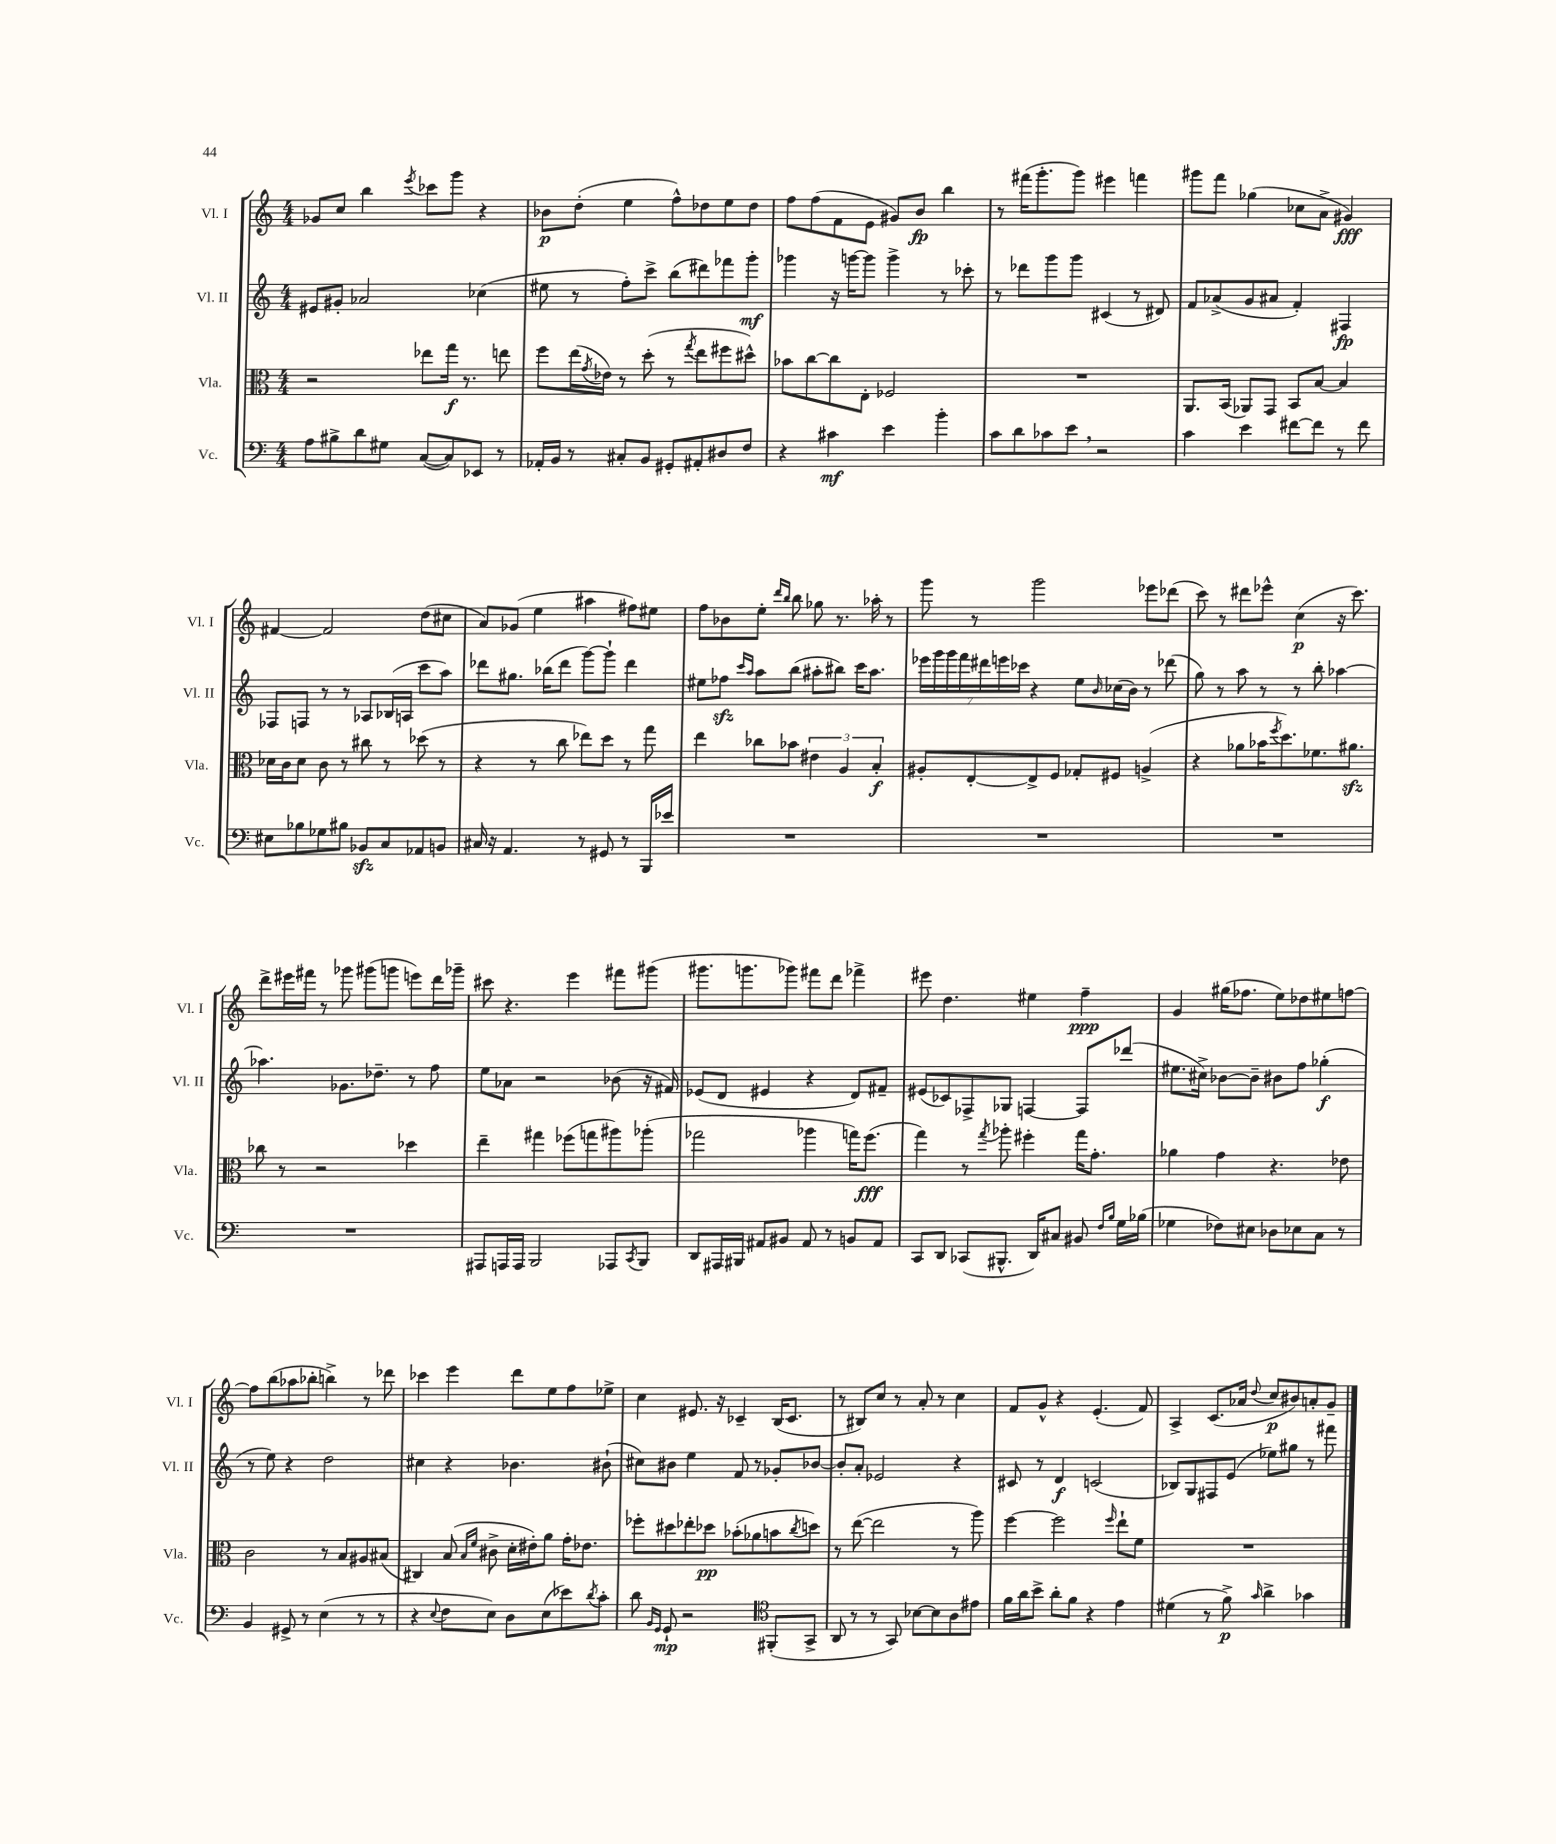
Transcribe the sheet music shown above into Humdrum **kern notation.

**kern	**kern	**kern	**kern
*staff4	*staff3	*staff2	*staff1
*clefF4	*clefC3	*clefG2	*clefG2
*k[]	*k[]	*k[]	*k[]
*M4/4	*M4/4	*M4/4	*M4/4
8A\L	2r	8e#/L	8g-/L
8B#^\	.	8g#'/J	8cc/J
8d\	.	2a-/	4bb\
8G#\J	.	.	.
.	.	.	8qeee/
([8C/L	8ee-\L	.	8ccc-\L
8C/])	16gg\Jk	.	8ggg\J
.	8.r	.	.
8EE-/J	.	(4cc-\	4r
8r	8ee\	.	.
=	=	=	=
16AA-'/LL	8ff\L	8ee#\	8b-\L
16BB/JJ	.	.	.
8r	(16ee\L	8r	(8dd'\J
.	8qg/	.	.
.	16e-\JJ)	.	.
8C#'/L	8r	8ff'\L)	4ee\
8BB/J	(8dd'\	8ccc^\J	.
8GG#'/L	8r	(8bb\L	8ff^^\L)
.	8qgg/	.	.
8AA#'/	8ee\L	8ddd#\)	8dd-\
8D#/	8ff#\	8fff-\	8ee\
8F/J	8dd#^^\J)	8ggg'\J	8dd-\J
=	=	=	=
4r	8b-\L	4ggg-\	8ff\L
.	[8cc\	.	(8ff\
4c#\	8cc\]	16r	8f\
.	.	[16ggg\LK	.
.	8E'\J	8ggg\]J	8e\J
4e\	2F-/	4ggg^\	8g#/L)
.	.	.	8b/J
4b'\	.	8r	4bb\
.	.	8ccc-'\	.
=	=	=	=
8c\L	1r	8r	8r
8d\	.	8ddd-\L	(16fff#\LK
.	.	.	8.ggg'\
8c-\	.	8ggg\	.
8e\J	.	8ggg\J	8ggg\J)
2r	.	(4c#/	4eee#\
.	.	8r	4fff\
.	.	8d#/)	.
=	=	=	=
4c\	8.AA/L	8f/L	8ggg#\L
.	.	(8a-^/	8fff\J
.	(16BB/Jk	.	.
4e\	8AA-/L)	8g/	(4gg-\
.	8GG/J	8a#/J	.
[8f#\L	8BB/L	4f'/)	8cc-\L
8f#\]J	[8B/J	.	8a^\J
8r	4B/]	4F#/	4g#/)
8f#\	.	.	.
=	=	=	=
8E#\L	16d-\LL	8F-/L	[4f#/
.	16c\J	.	.
8B-\	8d-\J	8F/J	.
8G-\	8c\	8r	2f#/]
8B#\J	8r	8r	.
8BB-/L	8cc#\	8A-/L	.
8C/	8r	(16B-/L	.
.	.	16A/JJ	.
8AA-/	(8dd-\	8ccc\L	(8dd\L
8BB/J	8r	8aa\J)	8cc#\J
=	=	=	=
16C#/	4r	8ddd-\L	8a/L)
16r	.	.	.
4.AA/	.	8.gg#\J	(8g-/J
.	8r	.	4ee\
.	.	(16bb-\LK	.
.	8cc\	8ddd-\J	.
8r	8ee-\L)	[8ggg\L)	4aa#\
8GG#/	8dd\J	8ggg`\]J	.
8r	8r	4ddd-\	8ff#\L)
16BBB/LL	8gg\	.	8ee#\J
16e-/JJ	.	.	.
=	=	=	=
1r	4ee\	8ee#\L	8ff\L
.	.	8ff-\J	8b-\
.	.	16qqccc/LL	.
.	.	16qqaa/JJ	.
.	8cc-\L	8aa\L	8ee'\J
.	.	.	16qqddd/LL
.	.	.	16qqbb/JJ
.	8b-\J	(8bb\J	8bb\
.	6e#\	8aa#'\L	8gg-\
.	.	8bb#\J)	8.r
.	6A/	.	.
.	.	16ccc\LK	.
.	.	8.aa#\J	16aa-'\
.	6B'/	.	.
.	.	.	8r
=	=	=	=
1r	8A#'/L	28eee-\LL	8ggg\
.	.	28ggg\	.
.	.	28ggg\	.
.	.	28fff\	.
.	[8E'/	.	8r
.	.	28ddd#\	.
.	.	28eee\	.
.	.	28ccc-\JJ	.
.	8E^/]	4r	2ggg\
.	8F/J	.	.
.	8G-'/L	8ee\L	.
.	.	16qqb/	.
.	8F#/J	(16cc-\L	.
.	.	16b\JJ)	.
.	(4A^/	8r	8eee-\L
.	.	(8ddd-\	(8ddd-\J
=	=	=	=
1r	4r	8gg\)	8ccc\)
.	.	8r	8r
.	8a-\L	8aa\	8ddd#\L
.	16b-\K	8r	8eee-^^\J
.	8qff/	.	.
.	8.dd\)	.	.
.	.	8r	(4cc\
.	8.f-\	8bb'\	.
.	.	[4aa-\	16r
.	8.a#\J	.	8.ccc\)
=	=	=	=
1r	8cc-\	4.aa-\]	8ddd^\L
.	8r	.	16eee#\L
.	.	.	16fff#\JJ
.	2r	.	8r
.	.	8.g-\L	8ggg-\
.	.	.	(8ggg#\L
.	.	8.dd-~\J	.
.	.	.	8ggg\J
.	4dd-\	8r	8eee\L)
.	.	8ff\	16ddd\L
.	.	.	16ggg-~\JJ
=	=	=	=
8AAA#/L	4ee~\	8ee\L	8ccc#\
16AAA/L	.	8a-\J	4.r
16AAA/JJ	.	.	.
2BBB/	4gg#\	2r	.
.	(8ff-\L	.	4eee\
.	8gg\	.	.
8AAA-/L	8aa#\)	(8b-\	8fff#\L
8qCC/	.	.	.
8BBB/J	(8aa-'\J	16r	(8ggg#\J
.	.	16f#/)	.
=	=	=	=
8DD/L	2gg-\	(8e-/L	8.ggg#\L
16AAA#/L	.	8d/J	.
16BBB#/JJ	.	.	8.ggg\
8AA#/L	.	4e#/	.
8BB#/J	.	.	8ggg-\J)
8AA#/	4aa-\	4r	8fff#\L
8r	.	.	8ddd\J
8BB/L	16gg\LK)	8d/L)	4fff-^\
.	(8.ff\J	.	.
8AA#/J	.	8f#~/J	.
=	=	=	=
8CC/L	4gg\)	(8e#/L	8eee#\
8DD/J	.	8c-/)	4.dd\
(8CC-/L	8r	8F-^/	.
.	8qgg/	.	.
8.BBB#^^/J	8aa-'\	8G-/J	.
.	4ff#'\	[4F/	4ee#\
16DD/LK)	.	.	.
8C#/J	.	.	.
8BB#/	16gg\LK	8F/]L	4ff~\
.	8.g'\J	.	.
16qqF/LL	.	.	.
16qqB/JJ	.	.	.
16G\LL	.	(8ddd-/J	.
(16B-\JJ	.	.	.
=	=	=	=
4G-\	4a-\	8.ee#\L	4g/
.	.	16cc#^\Jk)	.
8F-\L)	4g\	[8b-\L	(16gg#\LK
.	.	.	8.ff-\J
8E#\J	.	8b-~\]J	.
8D-\L	4.r	8b#\L	8ee\L)
8E-\	.	8ff\J	8dd-\
8C\J	.	(4gg-'\	8ee#\
8r	8e-\	.	[8ff\J
=	=	=	=
4BB/	2c\	8r	8ff\]L
.	.	8ee\)	(8bb\
8GG#^/	.	4r	8aa-\
8r	.	.	8bb-'\J
(4E\	8r	2dd\	4bb^\)
.	8B/L	.	.
8r	8A#/	.	8r
8r	(8B#/J	.	8ddd-\
=	=	=	=
4r	4C#/)	4cc#\	4ccc-\
8qqE/	.	.	.
8F\L	(8B/	4r	4eee\
.	16qqB/LL	.	.
.	16qqf/JJ	.	.
8E\J)	8c#^\	.	.
8D\L	16d'\LL	4.b-\	8ddd\L
.	16e#'\J)	.	.
(8E\	8a\J	.	8ee\
8e-\)	16g'\LK	.	8ff\
.	8.e-\J	.	.
8qd/	.	.	.
8c'\J	.	(8b#`\	8ee-^\J
=	=	=	=
8d\	8ff-'\L	8cc#\L)	4cc\
16qqBB/LL	.	.	.
16qqGG/JJ	.	.	.
8GG`/	8dd#\	8b#\J	.
2r	8ee-'\	4ee\	8.e#/
.	8dd-\J	.	.
.	.	.	16r
.	(8b-'\L	8f/	4c-~/
.	8a-\	8r	.
*clefC4	*	*	*
(8FF#'/L	8b\	8g-'/L	(16B/LK
.	.	.	8.c-/J
.	8qcc/	.	.
8GG^/J	8dd\J)	[8b-/J	.
=	=	=	=
8AA/	8r	8b-'/]L	8r
8r	([8ee\	8a'/J	8B#/L)
8r	2ee\]	2e-/	8cc/J
8GG/)	.	.	8r
[8B-\L	.	.	8a'/
8B-\]	.	.	8r
8A\	8r	4r	4cc\
8e#\J	8aa\)	.	.
=	=	=	=
16f\LL	[4ff\	8c#/	8f/L
16a\J	.	.	.
8b^\J	.	8r	8g^^/J
8a'\L	2ff\]	4d/	4r
8f\J	.	.	.
4r	.	(2c/	(4.e'/
.	16qqff/	.	.
4e\	8ee`\L	.	.
.	8f\J	.	8f/)
=	=	=	=
(4d#\	1r	8B-/L)	4A^/
.	.	8G/	.
8r	.	8F#/	(8.c/L
8f^\)	.	(8e/J	.
.	.	.	16a-/Jk
16qqg/	.	.	8qqdd/
4a^\	.	8ee-\L)	8cc/L
.	.	8gg#\J	8b#/)
4g-\	.	8r	8a'/
.	.	8fff#\	8g~/J
==	==	==	==
*-	*-	*-	*-
